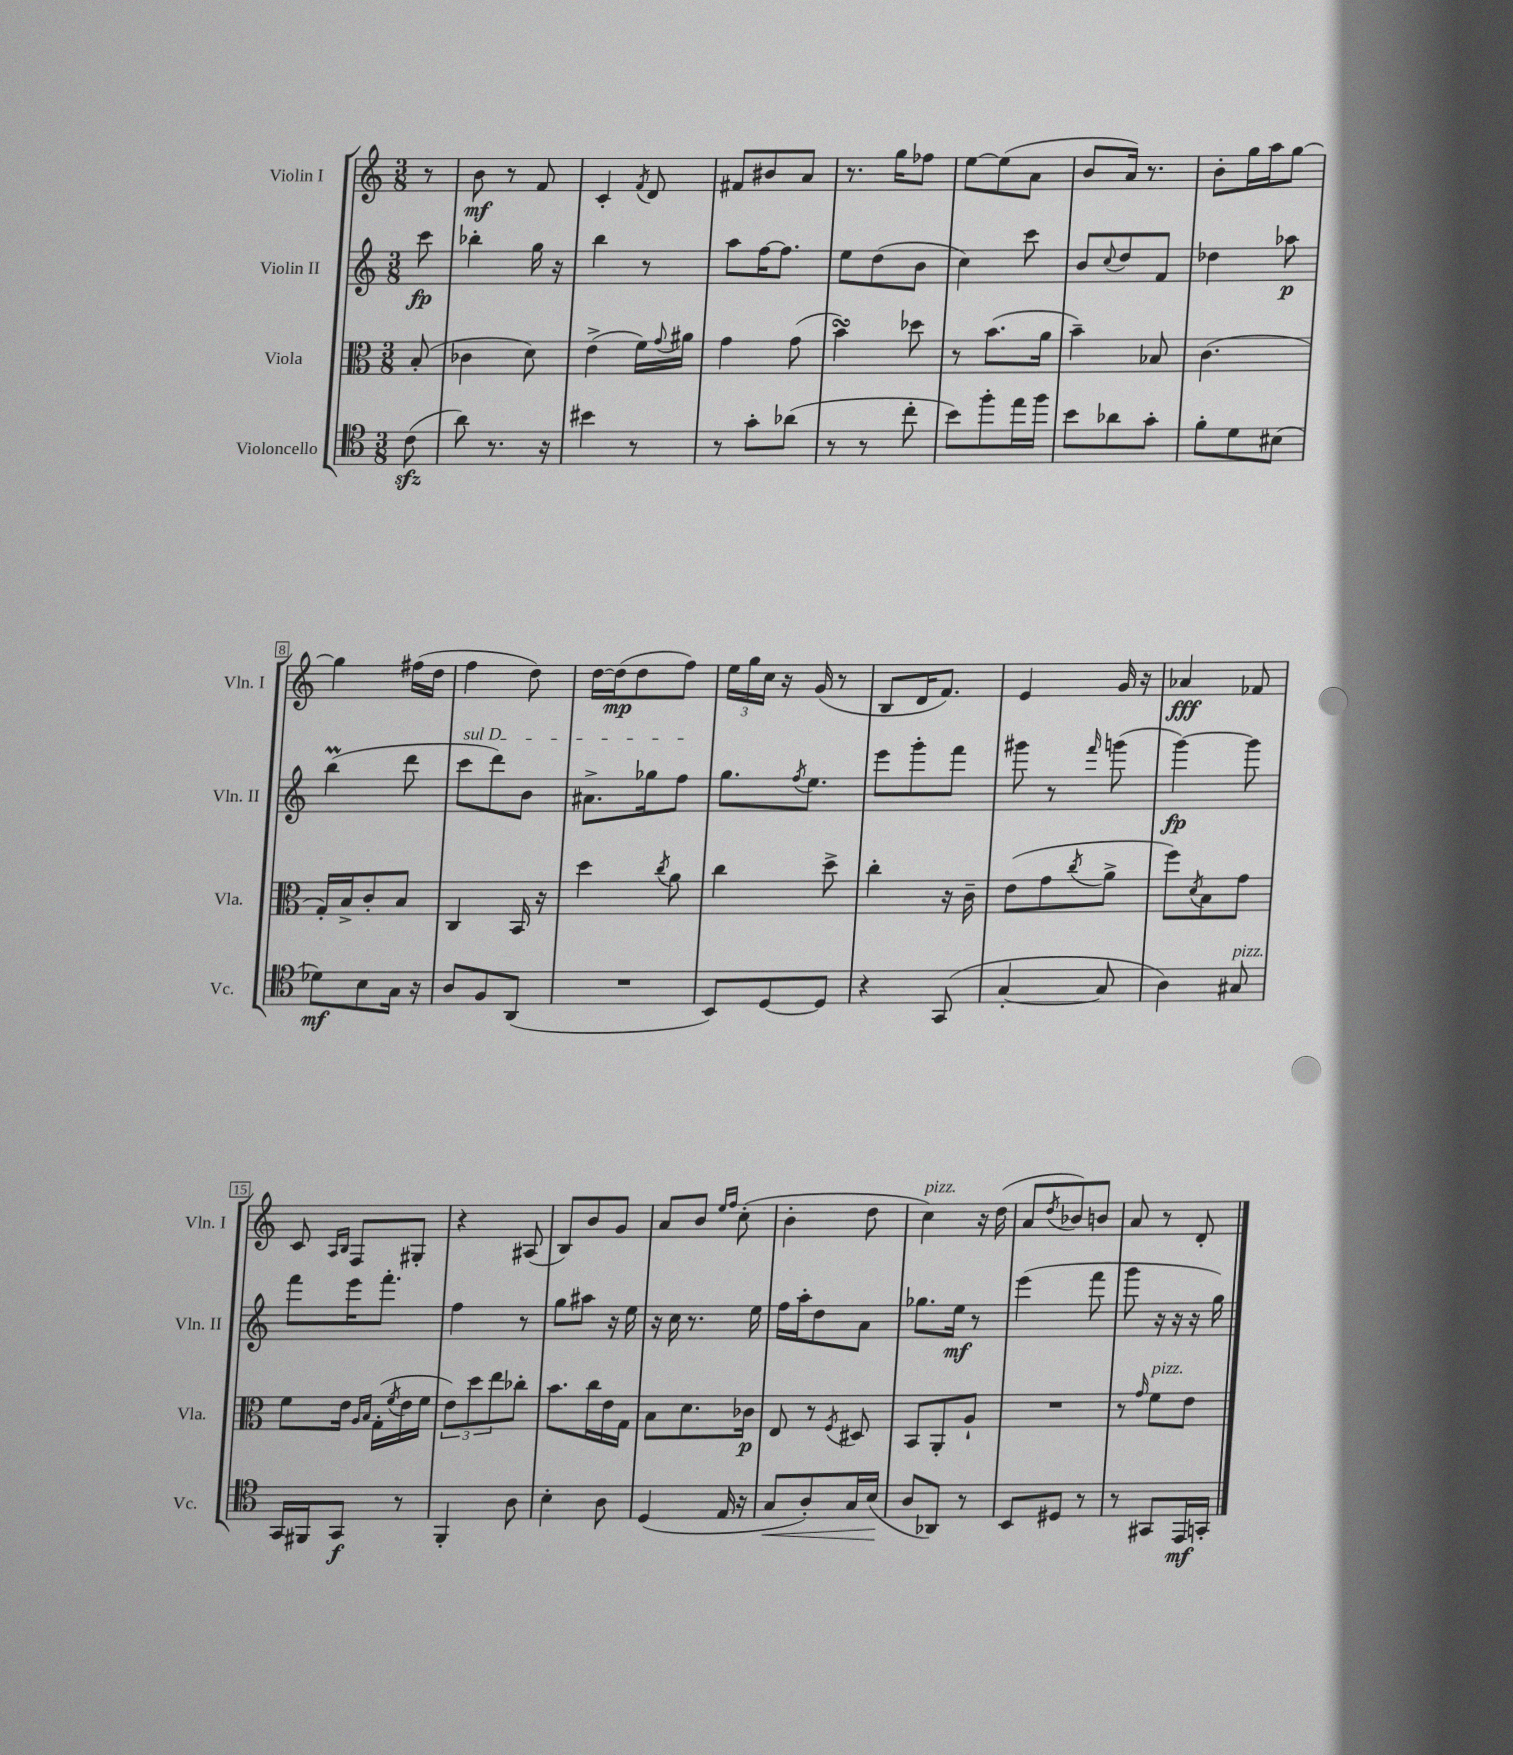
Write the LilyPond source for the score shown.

<<
\new StaffGroup <<
\new Staff = "s0" \with { instrumentName = "Violin I" shortInstrumentName = "Vln. I" } {
    \clef treble \key c \major \numericTimeSignature \time 3/8 \partial 8
    r8 |
    b'8\mf r8 f'8 |
    c'4-. \acciaccatura { f'8 } d'8 |
    fis'8 bis'8 a'8 |
    r8. g''16 fes''8 |
    e''8~ e''8( a'8 |
    b'8 a'16) r8. |
    b'8-. g''16 a''16 g''8~ |
    g''4 fis''16( d''16 |
    f''4 d''8) |
    d''16~ d''16\mp( d''8 f''8) |
    \tuplet 3/2 { e''16 g''16 c''16 } r16 g'16( r8 |
    b8 d'16 f'8.) |
    e'4 g'16 r16 |
    aes'4\fff fes'8 |
    c'8 \grace { a16 b16 } f8 gis8-. |
    r4 ais8( |
    b8) b'8 g'8 |
    a'8 b'8 \grace { e''16 f''16 } c''8-.( |
    b'4-. d''8 |
    c''4^\markup { \italic "pizz." }) r16 d''16( |
    a'8 \acciaccatura { d''8 } bes'8) b'8 |
    a'8 r8 d'8-. \bar "|." |
}
\new Staff = "s1" \with { instrumentName = "Violin II" shortInstrumentName = "Vln. II" } {
    \clef treble \key c \major \numericTimeSignature \time 3/8 \partial 8
    c'''8\fp |
    bes''4-. g''16 r16 |
    b''4 r8 |
    a''8 f''16~ f''8. |
    e''8 d''8( b'8 |
    c''4) c'''8 |
    b'8 \appoggiatura { c''8 } d''8 f'8 |
    des''4 aes''8\p |
    b''4\prall( d'''8 |
    \once \override TextSpanner.bound-details.left.text = \markup { \italic "sul D" } c'''8\startTextSpan d'''8) b'8 |
    ais'8.-> ges''16 f''8\stopTextSpan |
    g''8. \acciaccatura { f''8 } e''8. |
    e'''8 g'''8-. f'''8 |
    gis'''8 r8 \grace { f'''16 } g'''8( |
    g'''4~\fp) g'''8 |
    f'''8 e'''16 f'''8.-. |
    f''4 r8 |
    g''8 ais''8 r16 e''16 |
    r16 c''16 r8. e''16 |
    f''16 a''16-. d''8 a'8 |
    ges''8. e''16\mf r8 |
    e'''4( f'''8 |
    g'''8 r16 r16 r16 g''16) \bar "|." |
}
\new Staff = "s2" \with { instrumentName = "Viola" shortInstrumentName = "Vla." } {
    \clef alto \key c \major \numericTimeSignature \time 3/8 \partial 8
    b8-.( |
    ces'4 d'8) |
    e'4->( f'16) \appoggiatura { g'8 } ais'16 |
    g'4 g'8( |
    b'4\turn) des''8 |
    r8 b'8.( a'16 |
    b'4--) bes8 |
    c'4.( |
    g16-.) b16-> c'8-. b8 |
    c4 b,16 r16 |
    d''4 \acciaccatura { c''8 } a'8 |
    c''4 d''8-> |
    c''4-. r16 c'16-- |
    e'8( g'8 \acciaccatura { c''8 } a'8-> |
    f''8) \acciaccatura { d'8 } b8 g'8 |
    f'8 e'16 \grace { a16 b16 } g16-.( \acciaccatura { f'8 } e'16 f'16 |
    \tuplet 3/2 { e'8) d''8 e''8 } ces''8-. |
    b'8. c''16 e'16 g16 |
    b8 d'8. ces'16\p |
    e8 r8 \acciaccatura { f8 } dis8 |
    b,8 a,8-. a8-! |
    R4. |
    r8 \grace { g'16 } f'8^\markup { \italic "pizz." } e'8 \bar "|." |
}
\new Staff = "s3" \with { instrumentName = "Violoncello" shortInstrumentName = "Vc." } {
    \clef tenor \key c \major \numericTimeSignature \time 3/8 \partial 8
    c'8\sfz( |
    a'8) r8. r16 |
    bis'4 r8 |
    r8 g'8-. aes'8( |
    r8 r8 c''8-. |
    b'8) f''8-. e''16 f''16 |
    b'8 aes'8 g'8-. |
    f'8-. d'8 bis8( |
    des'8\mf) b8 g16 r16 |
    a8 f8 a,8( |
    R4. |
    b,8) d8~ d8 |
    r4 g,8( |
    g4~-. g8 |
    a4) gis8^\markup { \italic "pizz." } |
    g,16 fis,16 g,8\f r8 |
    f,4-. a8 |
    b4-. a8 |
    d4( e16 r16 |
    g8\< a8-.) g16 b16\!( |
    a8 aes,8) r8 |
    b,8 dis8 r8 |
    r8 gis,8 e,16\mf g,16-. \bar "|." |
}
>>
>>
\layout { \context { \Score \override BarNumber.stencil = #(make-stencil-boxer 0.1 0.3 ly:text-interface::print) } }
